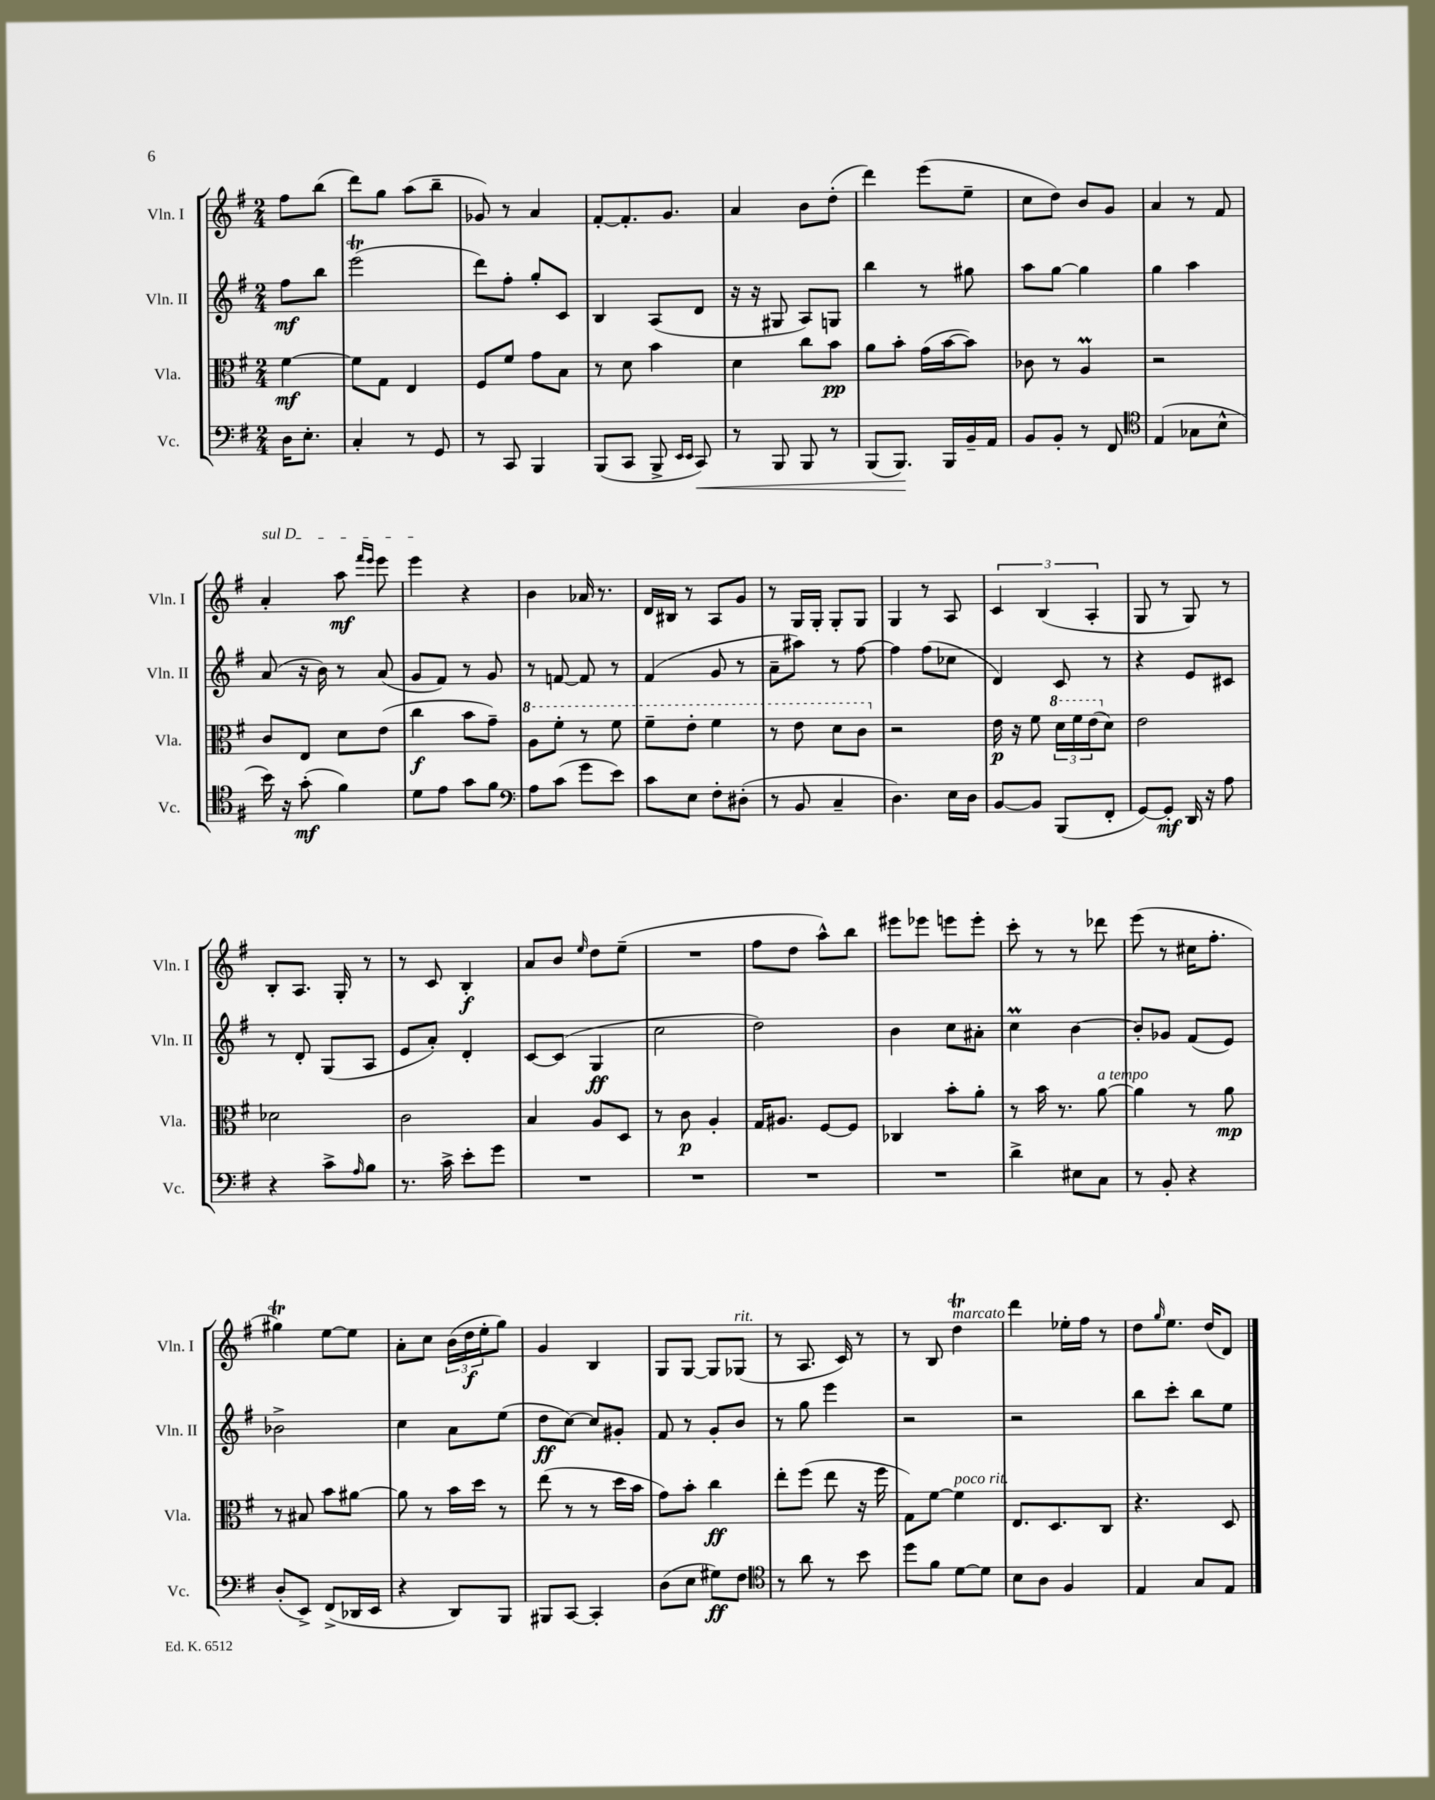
<<
\new StaffGroup <<
\new Staff = "s0" \with { instrumentName = "Vln. I" shortInstrumentName = "Vln. I" } {
    \clef treble \key g \major \numericTimeSignature \time 2/4 \partial 4
    fis''8 b''8( |
    d'''8) g''8 a''8( b''8-- |
    ges'8) r8 a'4 |
    fis'8~-. fis'8.-. g'8. |
    a'4 b'8 d''8-.( |
    d'''4) e'''8( e''8-- |
    c''8 d''8) b'8 g'8 |
    a'4 r8 fis'8 |
    \once \override TextSpanner.bound-details.left.text = \markup { \italic "sul D" } a'4-.\startTextSpan a''8\mf \grace { fis'''16 e'''16 } e'''8 |
    e'''4\stopTextSpan r4 |
    b'4 aes'16 r8. |
    d'16 bis16 r8 a8 g'8 |
    r8 g16 g16-. g8-. g8 |
    g4 r8 a8 |
    \tuplet 3/2 { c'4 b4( a4-. } |
    g8 r8 g8) r8 |
    b8-. a8. g16-. r8 |
    r8 c'8 b4-.\f |
    a'8 b'8 \grace { e''16 } d''8 e''8--( |
    R2 |
    fis''8 d''8 a''8-^) b''8 |
    eis'''8 ees'''8 e'''8 e'''8-. |
    c'''8-. r8 r8 des'''8 |
    e'''8( r8 cis''16 fis''8.-. |
    gis''4\trill) e''8~ e''8 |
    a'8-. c''8 \tuplet 3/2 { b'16( d''16\f e''16-. } g''8) |
    g'4 b4 |
    g8 g8~ g8 ges8^\markup { \italic "rit." }( |
    r8 a8. c'16) r8 |
    r8 b8 d''4\trill^\markup { \italic "marcato" } |
    d'''4 ees''16-. fis''16 r8 |
    d''8 \grace { g''16 } e''8. d''16( d'8) \bar "|." |
}
\new Staff = "s1" \with { instrumentName = "Vln. II" shortInstrumentName = "Vln. II" } {
    \clef treble \key g \major \numericTimeSignature \time 2/4 \partial 4
    fis''8\mf b''8 |
    e'''2\trill( |
    d'''8) fis''8-. g''8-. c'8 |
    b4 a8( d'8 |
    r16 r16 gis8 a8) g8 |
    b''4 r8 gis''8 |
    a''8 g''8~ g''4 |
    g''4 a''4 |
    a'8( r16 b'16) r8 a'8( |
    g'8 fis'8) r8 g'8 |
    r8 f'8~ f'8 r8 |
    fis'4( g'8 r8 |
    a'8-- ais''8) r8 fis''8~ |
    fis''4 fis''8( ces''8 |
    d'4) c'8 r8 |
    r4 e'8 cis'8 |
    r8 d'8-. g8( a8 |
    e'8 a'8-.) d'4-. |
    c'8~ c'8( g4\ff |
    c''2 |
    d''2) |
    b'4 c''8 ais'8-. |
    c''4\prall b'4~ |
    b'8-. ges'8 fis'8( e'8) |
    bes'2-> |
    c''4 a'8 e''8( |
    d''8\ff c''8~) c''8 gis'8-. |
    fis'8 r8 g'8-. b'8 |
    r8 g''8 e'''4 |
    r2 |
    r2 |
    b''8 c'''8-. b''8 e''8 \bar "|." |
}
\new Staff = "s2" \with { instrumentName = "Vla." shortInstrumentName = "Vla." } {
    \clef alto \key g \major \numericTimeSignature \time 2/4 \partial 4
    fis'4~\mf |
    fis'8 g8 e4 |
    fis8 fis'8 g'8 b8 |
    r8 d'8 b'4 |
    d'4 c''8 b'8\pp |
    a'8 b'8-. g'16( b'16~ b'8) |
    ces'8 r8 a4\prall |
    r2 |
    c'8 e8 d'8 e'8( |
    c''4\f b'8 g'8--) |
    \ottava #1 a'8 fis''8-. r8 fis''8 |
    fis''8-- e''8-. fis''4 |
    r8 e''8 d''8 c''8 \ottava #0 |
    r2 |
    e'16\p r16 fis'8 \tuplet 3/2 { \ottava #1 d''16 fis''16 e''16( \ottava #0 } d'8) |
    e'2 |
    des'2 |
    c'2 |
    b4 a8 d8 |
    r8 c'8\p a4-. |
    g16 ais8. fis8~ fis8 |
    ces4 b'8-. a'8-. |
    r8 b'16 r8. a'8~^\markup { \italic "a tempo" } |
    a'4 r8 a'8\mp |
    r8 bis8 b'8 ais'8~ |
    ais'8 r8 b'16 d''16 r8 |
    e''8( r8 r8 d''16 b'16 |
    g'8) b'8-. c''4\ff |
    e''8-. fis''8( e''8 r16 fis''16 |
    g8) fis'8~ fis'4^\markup { \italic "poco rit." } |
    e8. d8. c8 |
    r4. d8 \bar "|." |
}
\new Staff = "s3" \with { instrumentName = "Vc." shortInstrumentName = "Vc." } {
    \clef bass \key g \major \numericTimeSignature \time 2/4 \partial 4
    d16 e8.-. |
    c4-. r8 g,8 |
    r8 c,8 b,,4 |
    b,,8( c,8 b,,8-> \grace { e,16 e,16 } c,8\<) |
    r8 b,,8 b,,8 r8 |
    b,,8( b,,8.\!) b,,16 b,16-- a,16 |
    b,8 b,8-. r8 fis,8 |
    \clef tenor e4( ges8 b8-^ |
    b'16) r16 g'8-.\mf( fis'4) |
    d'8 e'8 g'8 fis'8 |
    \clef bass a8 c'8( g'8 e'8) |
    c'8 e8 fis8-. dis8-.( |
    r8 b,8 c4-- |
    d4.) e16 d16 |
    b,8~ b,8 b,,8( fis,8-. |
    g,8~) g,8-.\mf d,16 r16 a8 |
    r4 c'8-> \grace { a16 } b8 |
    r8. c'16-> e'8-. g'8 |
    R2 |
    R2 |
    R2 |
    R2 |
    d'4-> eis8 c8 |
    r8 b,8-. r4 |
    d8-.( e,8->) fis,8->( des,16 e,16 |
    r4 d,8) b,,8 |
    bis,,8 c,8~ c,4-. |
    d8( e8 gis8\ff) fis8 |
    \clef tenor r8 a'8 r8 b'8 |
    d''8 fis'8 d'8~ d'8 |
    b8 a8 fis4 |
    e4 g8 e8 \bar "|." |
}
>>
>>
\layout { \context { \Score \remove "Bar_number_engraver" } }
